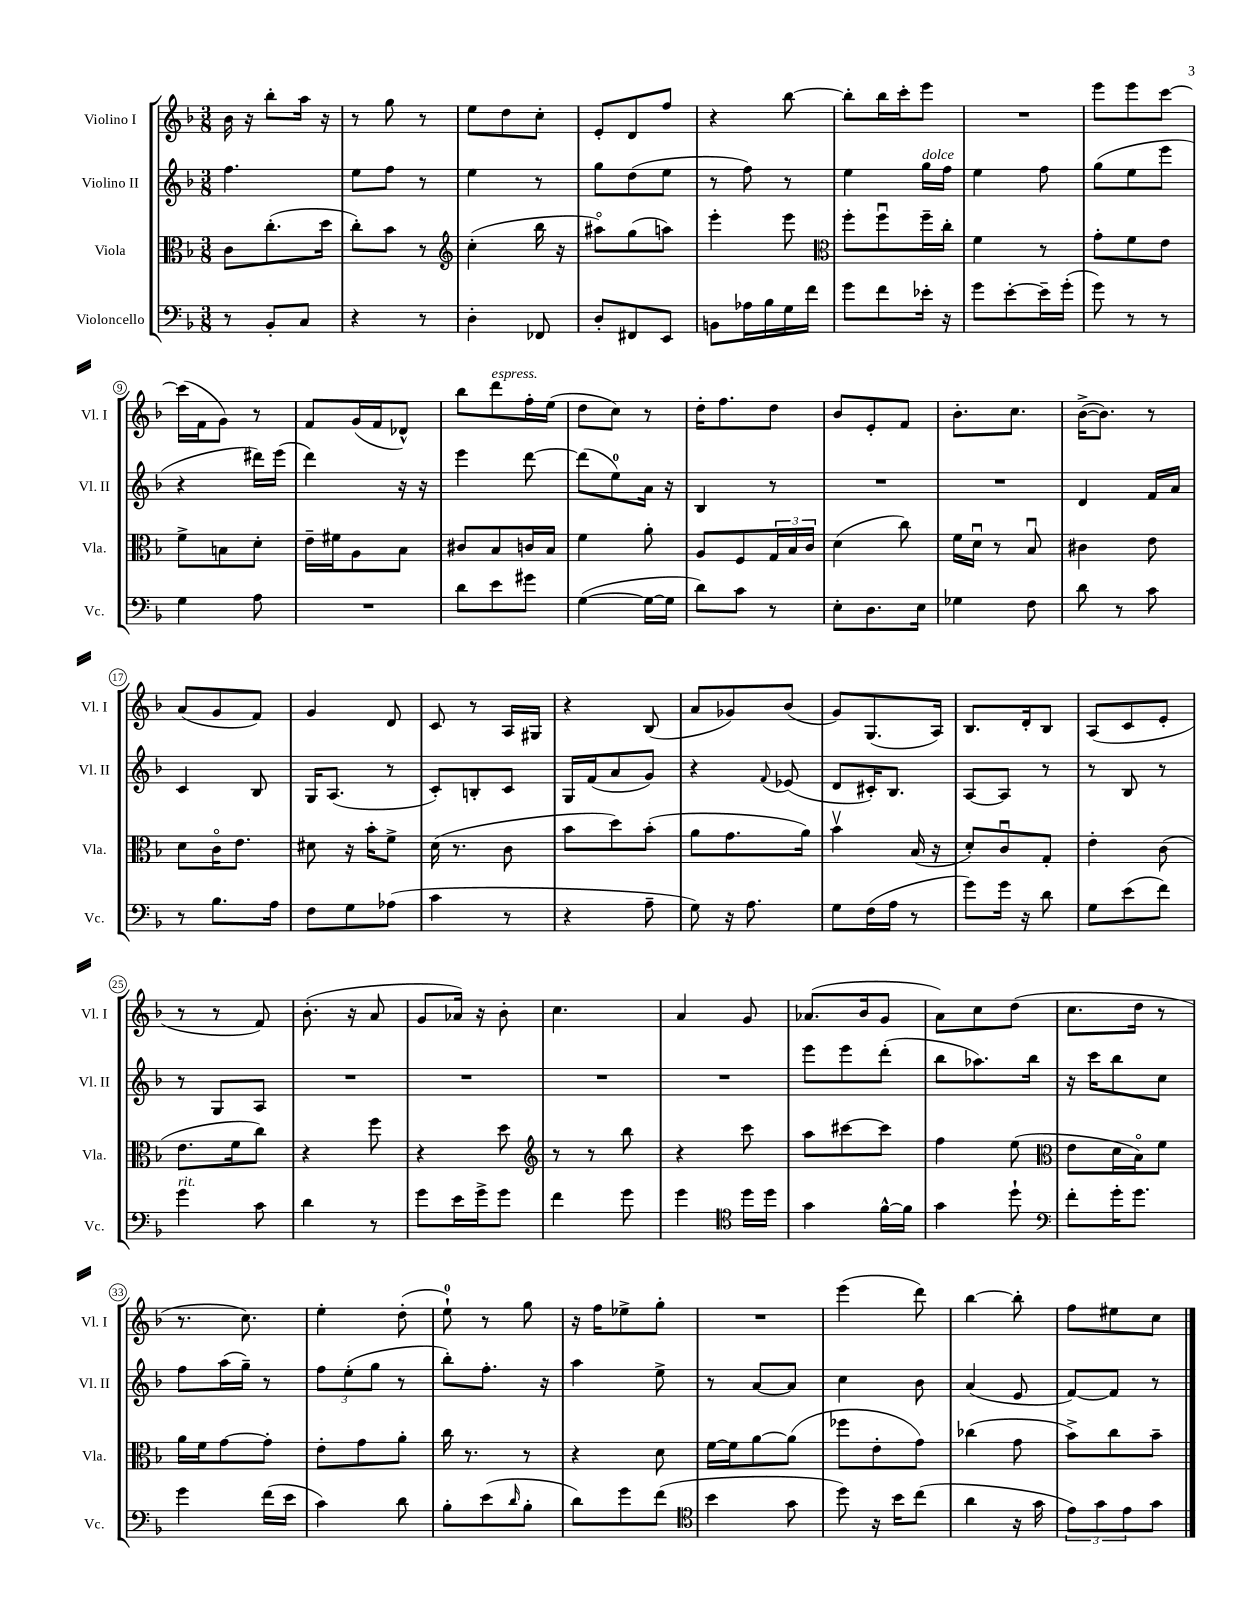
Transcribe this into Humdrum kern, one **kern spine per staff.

**kern	**kern	**kern	**kern
*part4	*part3	*part2	*part1
*staff4	*staff3	*staff2	*staff1
*I"Violoncello	*I"Viola	*I"Violino II	*I"Violino I
*I'Vc.	*I'Vla.	*I'Vl. II	*I'Vl. I
*clefF4	*clefC3	*clefG2	*clefG2
*k[b-]	*k[b-]	*k[b-]	*k[b-]
*M3/8	*M3/8	*M3/8	*M3/8
=1	=1	=1	=1
8r	8c\L	4.ff\	16b-\
.	.	.	16r
8BB-'/L	(8.cc'\	.	8bb-'\L
8C/J	.	.	16aa\Jk
.	16dd\Jk	.	16r
=2	=2	=2	=2
4r	8cc'\L)	8ee\L	8r
.	8b-\J	8ff\J	8gg\
8r	8r	8r	8r
=3	=3	=3	=3
*	*clefG2	*	*
4D'\	(4cc'\	4ee\	8ee\L
.	.	.	8dd\
8FF-X/	16bb-\	8r	8cc'\J
.	16r	.	.
=4	=4	=4	=4
8D'/L	8aa#X\L)	8gg\L	8e'/L
8FF#X/	(8gg\	(8dd\	8d/
8EE/J	8aan\J)	8ee\J	8ff/J
=5	=5	=5	=5
8BBn\L	4eee'\	8r	4r
16A-X\L	.	8ff\)	.
16B-\	.	.	.
16G\	8eee\	8r	[8bb-\
16f\JJ	.	.	.
=6	=6	=6	=6
*	*clefC3	*	*
8g\L	8ff'\L	4ee\	8bb-'\L]
8f\	8ffu\	.	16bb-\L
.	.	.	16ccc'\J
!	!	!LO:TX:a:i:t=dolce	!
16e-X'\Jk	16ff~\L	16gg\LL	8eee\J
16r	16cc'\JJ	16ff\JJ	.
=7	=7	=7	=7
8g\L	4f\	4ee\	4.r
[8e'\	.	.	.
16e~\L]	8r	8ff\	.
(16g'\JJ	.	.	.
=8	=8	=8	=8
8g\)	8g'\L	(8gg\L	8eee\L
8r	8f\	8ee\	8eee\
8r	8e\J	8eee\J	[8ccc\J
!!LO:LB:g=z
=9	=9	=9	=9
4G\	8f^\L	4r	(16ccc\LL]
.	.	.	16f\J
.	8Bn\	.	8g\J)
8A\	8d'\J	16ddd#X\LL)	8r
.	.	(16eee\JJ	.
=10	=10	=10	=10
4.r	16e~\LL	4ddd\)	8f/L
.	16f#X\J	.	.
.	8A\	.	(16g/L
.	.	.	16f/J
.	8B-\J	16r	8d-X^^/J)
.	.	16r	.
=11	=11	=11	=11
8d\L	8c#X/L	4eee\	8bb-\L
!	!	!	!LO:TX:a:i:t=espress.
8e\	8B-/	.	8ddd\
8g#X\J	16cn/L	[8ddd\	16ff'\L
.	16B-/JJ	.	(16ee\JJ
=12	=12	=12	=12
([4G\	4f\	(8ddd\L]	8dd\L
.	.	8ee\)	8cc\J)
16G\LL_	8a'\	16a\Jk	8r
16G\JJ]	.	16r	.
=13	=13	=13	=13
8d\L)	8A/L	4B-/	16dd'\KL
.	.	.	8.ff\
8c\J	8F/	.	.
8r	24G/L	8r	8dd\J
.	24B-/	.	.
.	24c/JJ	.	.
=14	=14	=14	=14
8E'\L	(4d\	4.r	8b-/L
8.D\	.	.	8e'/
.	8cc\)	.	8f/J
16E\Jk	.	.	.
=15	=15	=15	=15
4G-X\	16f\LL	4.r	8.b-'\L
.	16du\JJ	.	.
.	8r	.	.
.	.	.	8.cc\J
8F\	8B-u/	.	.
=16	=16	=16	=16
8d\	4c#X\	4d/	([16b-^\KL
.	.	.	8.b-\J])
8r	.	.	.
8c\	8e\	16f/LL	8r
.	.	16a/JJ	.
!!LO:LB:g=z
=17	=17	=17	=17
8r	8d\L	4c/	(8a/L
8.B-\L	16c\K	.	8g/
.	8.e\J	.	.
.	.	8B-/	8f/J)
16A\Jk	.	.	.
=18	=18	=18	=18
8F\L	8d#X\	16G/KL	4g/
.	.	(8.A/J	.
8G\	16r	.	.
.	16b-'\KL	.	.
(8A-X\J	8f^\J	8r	8d/
=19	=19	=19	=19
4c\	(16d\	8c'/L)	8c/
.	8.r	.	.
.	.	8Bn'/	8r
8r	8c\	8c/J	16A/LL
.	.	.	16G#X/JJ
=20	=20	=20	=20
4r	8b-\L	16G/LL	4r
.	.	(16f/J	.
.	8dd\)	8a/	.
8A~\	(8b-'\J	8g/J)	(8B-/
=21	=21	=21	=21
8G\)	8a\L	4r	8a/L
16r	8.g\	.	8g-X/)
8.A\	.	.	.
.	.	8qqf/	.
.	.	(8e-X/	(8b-/J
.	16a\Jk)	.	.
=22	=22	=22	=22
8G\L	4b-v\	8d/L	8g/L)
(16F\L	.	16c#X'/K)	(8.G/
16A\JJ	.	8.B-/J	.
8r	(16B-/	.	.
.	16r	.	16A/Jk)
=23	=23	=23	=23
8g\L)	8d'/L)	[8A/L	8.B-/L
16g\Jk	8cu/	8A/J]	.
16r	.	.	16d'/k
8d\	8G'/J	8r	8B-/J
=24	=24	=24	=24
8G\L	4e'\	8r	(8A/L
(8e\	.	8B-/	8c/
8f\J)	(8c\	8r	8e'/J
!!LO:LB:g=z
=25	=25	=25	=25
!LO:TX:a:i:t=rit.	!	!	!
4g\	8.e\L	8r	8r
.	.	8G/L	8r
.	16f\k	.	.
8c\	8cc\J)	8A/J	8f/)
=26	=26	=26	=26
4d\	4r	4.r	(8.b-'\
.	.	.	16r
8r	8ff\	.	8a/
=27	=27	=27	=27
8g\L	4r	4.r	8g/L
16e\L	.	.	16a-X/Jk)
16g^\J	.	.	16r
8g\J	8dd\	.	8b-'\
=28	=28	=28	=28
*	*clefG2	*	*
4f\	8r	4.r	4.cc\
.	8r	.	.
8g\	8bb-\	.	.
=29	=29	=29	=29
4g\	4r	4.r	4a/
*clefC4	*	*	*
16dd\LL	8ccc\	.	8g/
16dd\JJ	.	.	.
=30	=30	=30	=30
4g\	8aa\L	8eee\L	(8.a-X/L
.	[8ccc#X\	8eee\	.
.	.	.	16b-/k
[16f^^\LL	8ccc#\J]	(8ddd'\J	8g/J
16f\JJ]	.	.	.
=31	=31	=31	=31
4g\	4ff\	8bb-\L	8a\L)
.	.	8.aa-X\)	8cc\
8dd`\	(8ee\	.	(8dd\J
.	.	16bb-\Jk	.
=32	=32	=32	=32
*clefF4	*clefC3	*	*
8f'\L	8e\L	16r	8.cc\L
.	.	16ccc\KL	.
16g'\K	16d\L	8bb-\	.
8.g\J	16B-\J)	.	16dd\Jk
.	8f\J	8cc\J	8r
!!LO:LB:g=z
=33	=33	=33	=33
4g\	16a\LL	8ff\L	8.r
.	16f\J	.	.
.	[8g\	(16aa\L	.
.	.	16gg~\JJ)	8.cc\)
(16f\LL	8g'\J]	8r	.
16e\JJ	.	.	.
=34	=34	=34	=34
4c\)	8e'\L	12ff\L	4ee'\
.	.	(12ee'\	.
.	8g\	.	.
.	.	12gg\J	.
8d\	8a'\J	8r	(8dd'\
=35	=35	=35	=35
8B-'\L	16cc\	8bb-'\L)	8ee`\)
.	8.r	.	.
(8e\	.	8.ff'\J	8r
16qqd/	.	.	.
8B-'\J	8r	.	8gg\
.	.	16r	.
=36	=36	=36	=36
8d\L)	4r	4aa\	16r
.	.	.	16ff\KL
8g\	.	.	8ee-X^\
(8f\J	8d\	8ee^\	8gg'\J
=37	=37	=37	=37
*clefC4	*	*	*
4b-\	[16f\LL	8r	4.r
.	16f\J]	.	.
.	[8a\	[8a/L	.
8g\	(8a\J]	8a/J]	.
=38	=38	=38	=38
8dd\)	8ff-X\L	4cc\	(4eee\
16r	8e'\	.	.
16b-\KL	.	.	.
(8cc\J	8g\J)	8b-\	8ddd\)
=39	=39	=39	=39
4a\	(4cc-X\	(4a/	[4bb-\
16r	8g\	8e/	8bb-'\]
16g\	.	.	.
=40	=40	=40	=40
12e\L)	8b-^\L)	[8f/L)	8ff\L
12g\	.	.	.
.	8cc\	8f/J]	8ee#X\
12e\	.	.	.
8g\J	8b-~\J	8r	8cc\J
==	==	==	==
*-	*-	*-	*-
